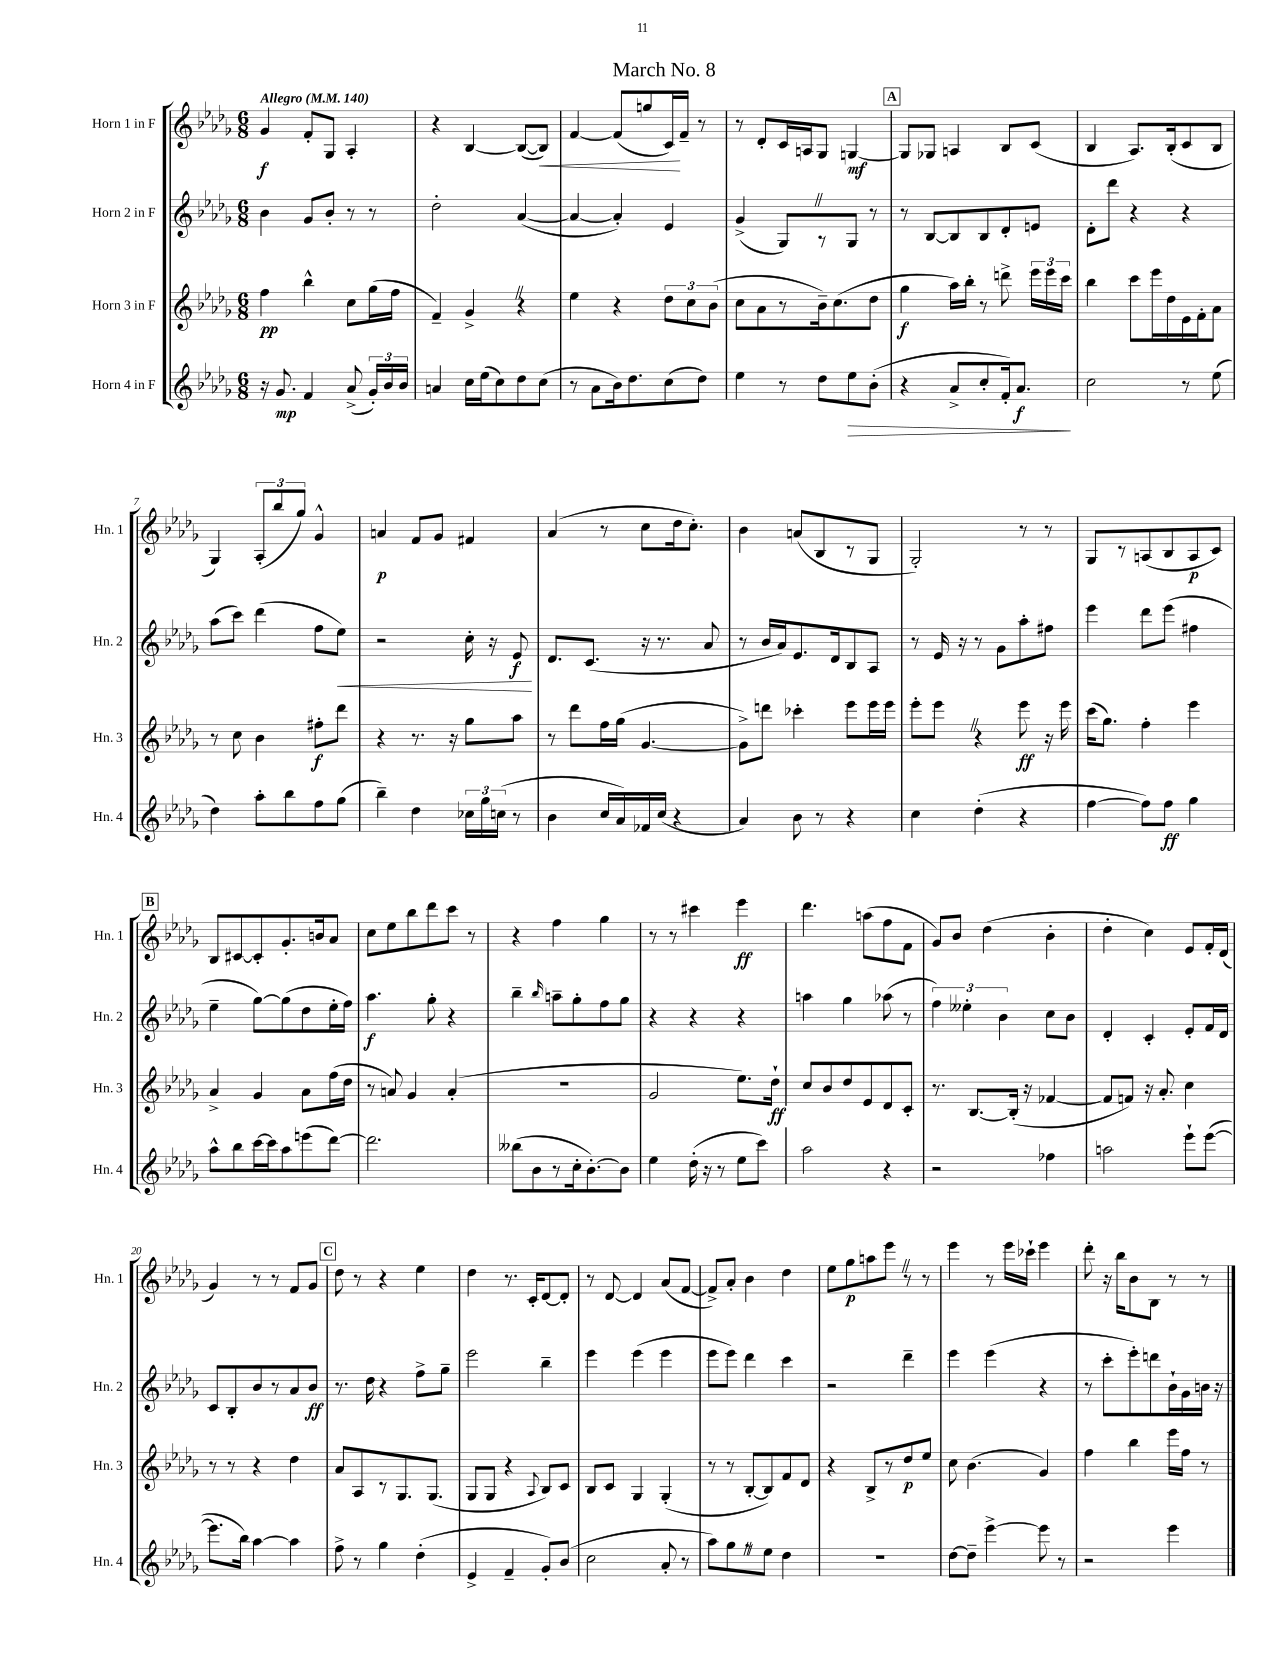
\header { title = "March No. 8" }
<<
\new StaffGroup <<
\new Staff = "s0" \with { instrumentName = "Horn 1 in F" shortInstrumentName = "Hn. 1" } {
    \clef treble \key des \major \numericTimeSignature \time 6/8 \tempo "Allegro" 4 = 140
    \autoBeamOff ges'4\f f'8[-. ges8] aes4-. |
    r4 bes4~ bes8[~( bes8]\<) |
    f'4~ f'8[( g''8 c'16\!) f'16]-- r8 |
    r8 des'8[-. c'16 a16 ges8] g4~\mf |
    \mark \markup { \box "A" } g8[ ges8] a4 bes8[ c'8]( |
    bes4 aes8.[) bes16-.( c'8 bes8] |
    ges4) \tuplet 3/2 { aes8[-.( bes''8 ges''8]) } ges'4-^ |
    a'4\p f'8[ ges'8] fis'4 |
    aes'4( r8 c''8[ des''16 c''8.]-.) |
    bes'4 a'8[( bes8 r8 ges8] |
    ges2-.) r8 r8 |
    ges8[ r8 a8( bes8 a8\p c'8]) |
    \mark \markup { \box "B" } bes8[ cis'8~ cis'8-. ges'8.-. b'16 aes'8] |
    c''8[ ees''8 bes''8 des'''8 c'''8] r8 |
    r4 f''4 ges''4 |
    r8 r8 cis'''4 ees'''4\ff |
    des'''4. a''8[( f''8 f'8] |
    ges'8[) bes'8] des''4( bes'4-. |
    des''4-. c''4) ees'8[ f'16-. des'16]( |
    ges'4) r8 r8 f'8[ ges'8] |
    \mark \markup { \box "C" } des''8 r8 r4 ees''4 |
    des''4 r8. c'16[-. des'8~ des'8]-. |
    r8 des'8~ des'4 aes'8[( f'8]~ |
    f'8[->) aes'8]-. bes'4 des''4 |
    ees''8[ ges''8\p a''8 ees'''8] \once \override BreathingSign.text = \markup { \musicglyph "scripts.caesura.straight" } \breathe r8 r8 |
    ees'''4 r8 ees'''16[ ces'''16]-! ees'''4 |
    des'''8-. r16 bes''16[ bes'8 bes8] r8 r8 \bar "|." |
}
\new Staff = "s1" \with { instrumentName = "Horn 2 in F" shortInstrumentName = "Hn. 2" } {
    \clef treble \key des \major \numericTimeSignature \time 6/8
    \autoBeamOff bes'4 ges'8[ bes'8]-. r8 r8 |
    des''2-. aes'4~( |
    aes'4~ aes'4-.) ees'4 |
    ges'4->( ges8[) \once \override BreathingSign.text = \markup { \musicglyph "scripts.caesura.straight" } \breathe r8 ges8] r8 |
    \mark \markup { \box "A" } r8 bes8[~ bes8 bes8 des'8-. e'8] |
    des'8[-. des'''8] r4 r4 |
    aes''8[( c'''8]) des'''4( f''8[ ees''8]\<) |
    r2 c''16-. r16 ees'8\f\! |
    des'8.[ c'8.]( r16 r8. aes'8 |
    r8 bes'16[ aes'16) ees'8. des'16 bes8 aes8] |
    r8 ees'16 r16 r8 ges'8[ aes''8-. fis''8] |
    ees'''4 des'''8[ ees'''8]( fis''4 |
    \mark \markup { \box "B" } ees''4-- ges''8[~) ges''8( des''8 ees''16-. f''16]) |
    aes''4.\f ges''8-. r4 |
    bes''4-- \grace { bes''16 } a''8[-- ges''8-. f''8 ges''8] |
    r4 r4 r4 |
    a''4 ges''4 aes''8( r8 |
    \tuplet 3/2 { f''4) eeses''4-. bes'4 } c''8[ bes'8] |
    des'4-. c'4-. ees'8[-. f'16 des'16] |
    c'8[ bes8-. bes'8 r8 aes'8 bes'8]\ff |
    \mark \markup { \box "C" } r8. des''16 r4 f''8[-> ges''8]-- |
    ees'''2 bes''4-- |
    ees'''4 ees'''4( ees'''4 |
    ees'''8[ ees'''8]) des'''4 c'''4 |
    r2 des'''4-- |
    ees'''4 ees'''4( r4 |
    r8 c'''8[-. ees'''8-.) d'''8 bes'16-! ges'16 b'16] r16 \bar "|." |
}
\new Staff = "s2" \with { instrumentName = "Horn 3 in F" shortInstrumentName = "Hn. 3" } {
    \clef treble \key des \major \numericTimeSignature \time 6/8
    \autoBeamOff f''4\pp bes''4-^ c''8[ ges''16( f''16] |
    f'4--) ges'4-> \once \override BreathingSign.text = \markup { \musicglyph "scripts.caesura.straight" } \breathe r4 |
    ees''4 r4 \tuplet 3/2 { des''8[ c''8 bes'8]( } |
    c''8[ aes'8 r8 bes'16--) c''8.( des''8] |
    \mark \markup { \box "A" } ges''4\f aes''16[) bes''16]-. r8 d'''8-> \tuplet 3/2 { ees'''16[ ees'''16 c'''16] } |
    bes''4 c'''8[ ees'''16 des''16 ees'16 f'16-. aes'8] |
    r8 c''8 bes'4 fis''8[-.\f des'''8] |
    r4 r8. r16 ges''8[ aes''8] |
    r8 des'''8[ f''16 ges''16]( ges'4.~ |
    ges'8[->) d'''8] ces'''4-. ees'''8[ ees'''16 ees'''16] |
    ees'''8[-. ees'''8] \once \override BreathingSign.text = \markup { \musicglyph "scripts.caesura.straight" } \breathe r4 ees'''8\ff r16 ees'''16 |
    c'''16[( ges''8.]) f''4-. ees'''4 |
    \mark \markup { \box "B" } aes'4-> ges'4 aes'8[ f''16( des''16] |
    r8 a'8) ges'4 a'4-.( |
    R2. |
    ges'2 ees''8.[) des''16]-!\ff |
    c''8[ bes'8 des''8 ees'8 des'8 c'8]-. |
    r8. bes8.[~ bes16]-.( r16 fes'4~ |
    fes'8[ f'8]) r16 aes'8.-. c''4 |
    r8 r8 r4 des''4 |
    \mark \markup { \box "C" } aes'8[ aes8 r8 ges8. ges8.]( |
    ges8[ ges8] r4 \appoggiatura { aes8 } bes8[) c'8] |
    bes8[ c'8] ges4 ges4-.( |
    r8 r8 bes8[~-. bes8) f'8 des'8] |
    r4 bes8[-> r8 des''8\p ees''8] |
    c''8 bes'4.( ges'4) |
    f''4 bes''4 ees'''16[ f''16] r8 \bar "|." |
}
\new Staff = "s3" \with { instrumentName = "Horn 4 in F" shortInstrumentName = "Hn. 4" } {
    \clef treble \key des \major \numericTimeSignature \time 6/8
    \autoBeamOff r16 ges'8.\mp f'4 aes'8->( \tuplet 3/2 { ges'16[-.) bes'16 bes'16] } |
    a'4 c''16[ ees''16( c''8) des''8 c''8]( |
    r8 aes'8[ bes'16) des''8. c''8( des''8]) |
    ees''4 r8 des''8[ ees''8\> bes'8]-.( |
    \mark \markup { \box "A" } r4 aes'8[-> c''8-. f'16-.) aes'8.]\f\! |
    c''2 r8 ees''8( |
    des''4) aes''8[-. bes''8 f''8 ges''8]( |
    bes''4--) des''4 \tuplet 3/2 { ces''16[ ges''16 c''16]( } r8 |
    bes'4 c''16[ aes'16) fes'16 c''16]( r4 |
    aes'4) bes'8 r8 r4 |
    c''4 des''4-.( r4 |
    f''4~ f''8[) f''8]\ff ges''4 |
    \mark \markup { \box "B" } aes''8[-^ bes''8 c'''16~ c'''16 aes''8 e'''8( des'''8]~) |
    des'''2. |
    beses''8[( bes'8 r8 c''16-. bes'8.~-.) bes'8] |
    ees''4 des''16-.( r16 r8 ees''8[ c'''8]) |
    aes''2 r4 |
    r2 fes''4 |
    a''2 ees'''8[-! ees'''8]~( |
    ees'''8.[ bes''16]) aes''4~ aes''4 |
    \mark \markup { \box "C" } f''8-> r8 ges''4 des''4-.( |
    ees'4-> f'4-- ges'8[-.) bes'8]( |
    c''2 aes'8-. r8 |
    aes''8[) ges''8 \once \override BreathingSign.text = \markup { \musicglyph "scripts.caesura.straight" } \breathe r8 ees''8] des''4 |
    R2. |
    des''8[~ des''8]-- ees'''4~-> ees'''8 r8 |
    r2 ees'''4 \bar "|." |
}
>>
>>
